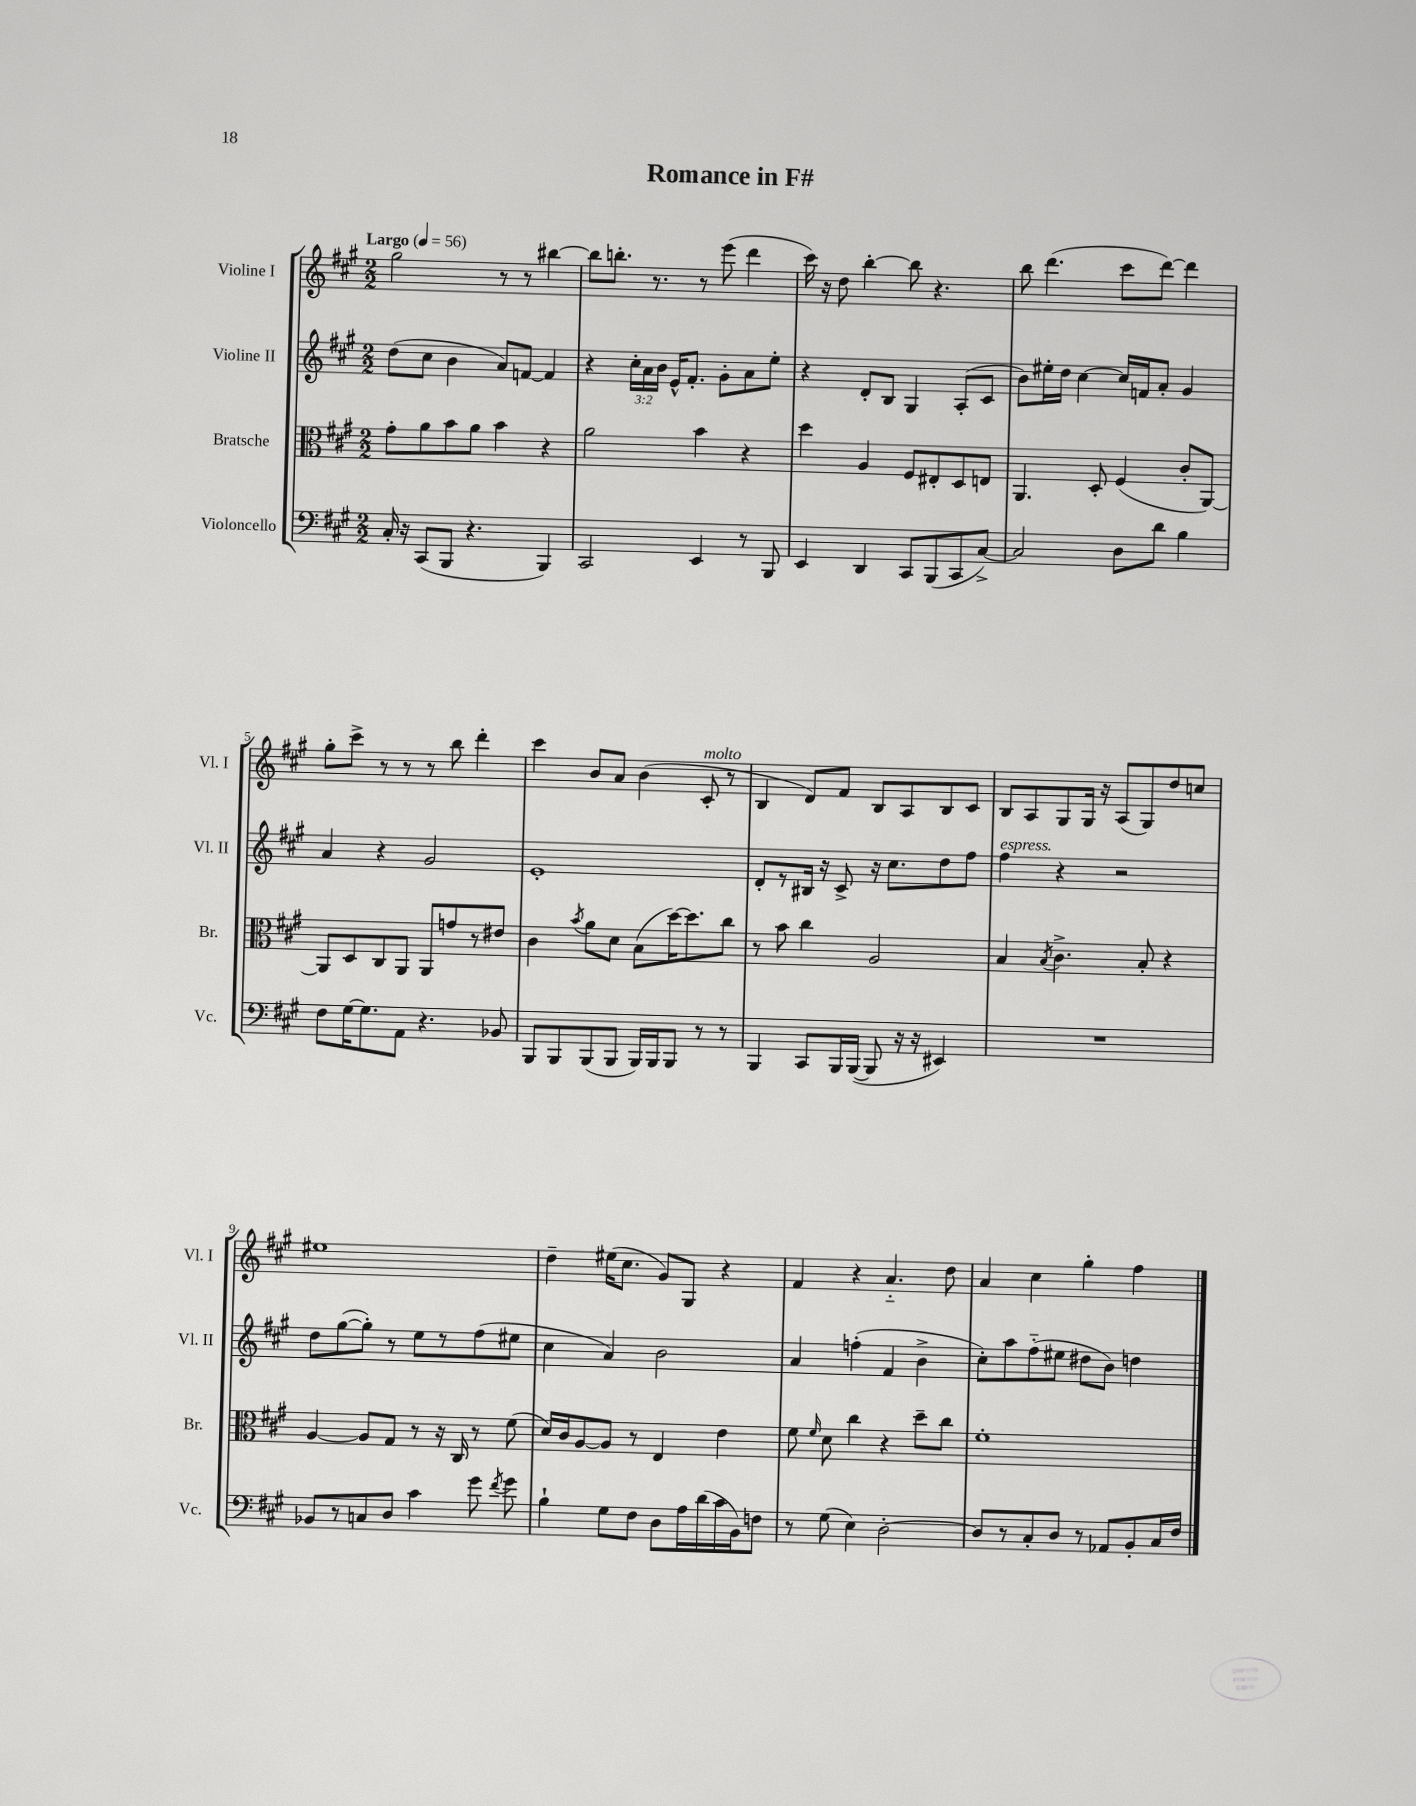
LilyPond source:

\header { title = "Romance in F#" }
<<
\new StaffGroup <<
\new Staff = "s0" \with { instrumentName = "Violine I" shortInstrumentName = "Vl. I" } {
    \clef treble \key a \major \numericTimeSignature \time 2/2 \tempo "Largo" 4 = 56
    \autoBeamOff gis''2 r8 r8 bis''4~ |
    bis''8[ b''8.]-. r8. r8 e'''8( d'''4 |
    cis'''16) r16 d''8 b''4~-. b''8 r4. |
    b''8 d'''4.( cis'''8[ d'''8]~) d'''4 |
    gis''8[-. cis'''8]-> r8 r8 r8 b''8 d'''4-. |
    cis'''4 b'8[ a'8] b'4( cis'8-.^\markup { \italic "molto" } r8 |
    b4 d'8[) fis'8] b8[ a8 b8 cis'8] |
    b8[ a8 gis8 gis16] r16 a8[( gis8) d''8 c''8] |
    eis''1 |
    d''4-- eis''16[( cis''8.] gis'8[) gis8] r4 |
    fis'4 r4 a'4.-_ d''8 |
    a'4 cis''4 gis''4-. fis''4 \bar "|." |
}
\new Staff = "s1" \with { instrumentName = "Violine II" shortInstrumentName = "Vl. II" } {
    \clef treble \key a \major \numericTimeSignature \time 2/2 \override Staff.TupletNumber.text = #tuplet-number::calc-fraction-text
    \autoBeamOff d''8[( cis''8] b'4 a'8[) f'8]~ f'4 |
    r4 \tuplet 3/2 { cis''16[-. a'16 b'16] } e'16[-^ fis'8.]-. gis'8[-. a'8 e''8]-. |
    r4 d'8[-. b8] gis4 a8[-.( cis'8] |
    b'8[) eis''16-. d''16] cis''4~ cis''16[ f'16 a'8]-. gis'4 |
    a'4 r4 gis'2 |
    e'1-. |
    d'8[-. r8 bis16] r16 cis'8-> r16 cis''8.[ d''8 fis''8] |
    fis''4^\markup { \italic "espress." } r4 r2 |
    d''8[ gis''8~( gis''8]-.) r8 e''8[ r8 fis''8( eis''8] |
    cis''4 a'4) b'2 |
    a'4 f''4-.( fis'4 b'4-> |
    cis''8[-.) a''8 fis''8-_( eis''8] dis''8[ b'8]) d''4 \bar "|." |
}
\new Staff = "s2" \with { instrumentName = "Bratsche" shortInstrumentName = "Br." } {
    \clef alto \key a \major \numericTimeSignature \time 2/2
    \autoBeamOff gis'8[-. a'8 b'8 a'8] b'4 r4 |
    a'2 b'4 r4 |
    d''4 a4 fis8[ eis8-. d8 e8] |
    a,4. d8-. fis4( cis'8[-. a,8]~) |
    a,8[ d8 cis8 a,8] a,8[ g'8 r8 eis'8] |
    cis'4 \acciaccatura { b'8 } a'8[ d'8] b8[( d''16~) d''8. cis''8] |
    r8 b'8 cis''4 a2 |
    b4 \acciaccatura { b8 } cis'4.-> b8-. r4 |
    a4~ a8[ gis8] r8 r16 cis16 r8 fis'8( |
    d'16[) cis'16 a8~ a8] r8 e4 e'4 |
    fis'8 \grace { fis'16 } d'8 cis''4 r4 d''8[-- cis''8] |
    fis'1-. \bar "|." |
}
\new Staff = "s3" \with { instrumentName = "Violoncello" shortInstrumentName = "Vc." } {
    \clef bass \key a \major \numericTimeSignature \time 2/2
    \autoBeamOff cis16-. r16 cis,8[( b,,8] r4. b,,4) |
    cis,2 e,4 r8 b,,8 |
    e,4 d,4 cis,8[ b,,8( cis,8 cis8]~->) |
    cis2 d8[ d'8] b4 |
    fis8[ gis16~ gis8. a,8] r4. bes,8 |
    b,,8[ b,,8 b,,8( b,,8] b,,16[) b,,16 b,,8] r8 r8 |
    b,,4 cis,8[ b,,16 b,,16]~( b,,8 r16 r16 eis,4) |
    R1 |
    bes,8[ r8 c8 d8] cis'4 gis'8 \acciaccatura { fis'8 } gis'8 |
    b4-! gis8[ fis8] d8[ a16 d'16( cis'16 b,16) f8] |
    r8 gis8( e4) d2~-. |
    d8[ r8 cis8-. d8] r8 aes,8[ b,8-. cis16 fis16] \bar "|." |
}
>>
>>
